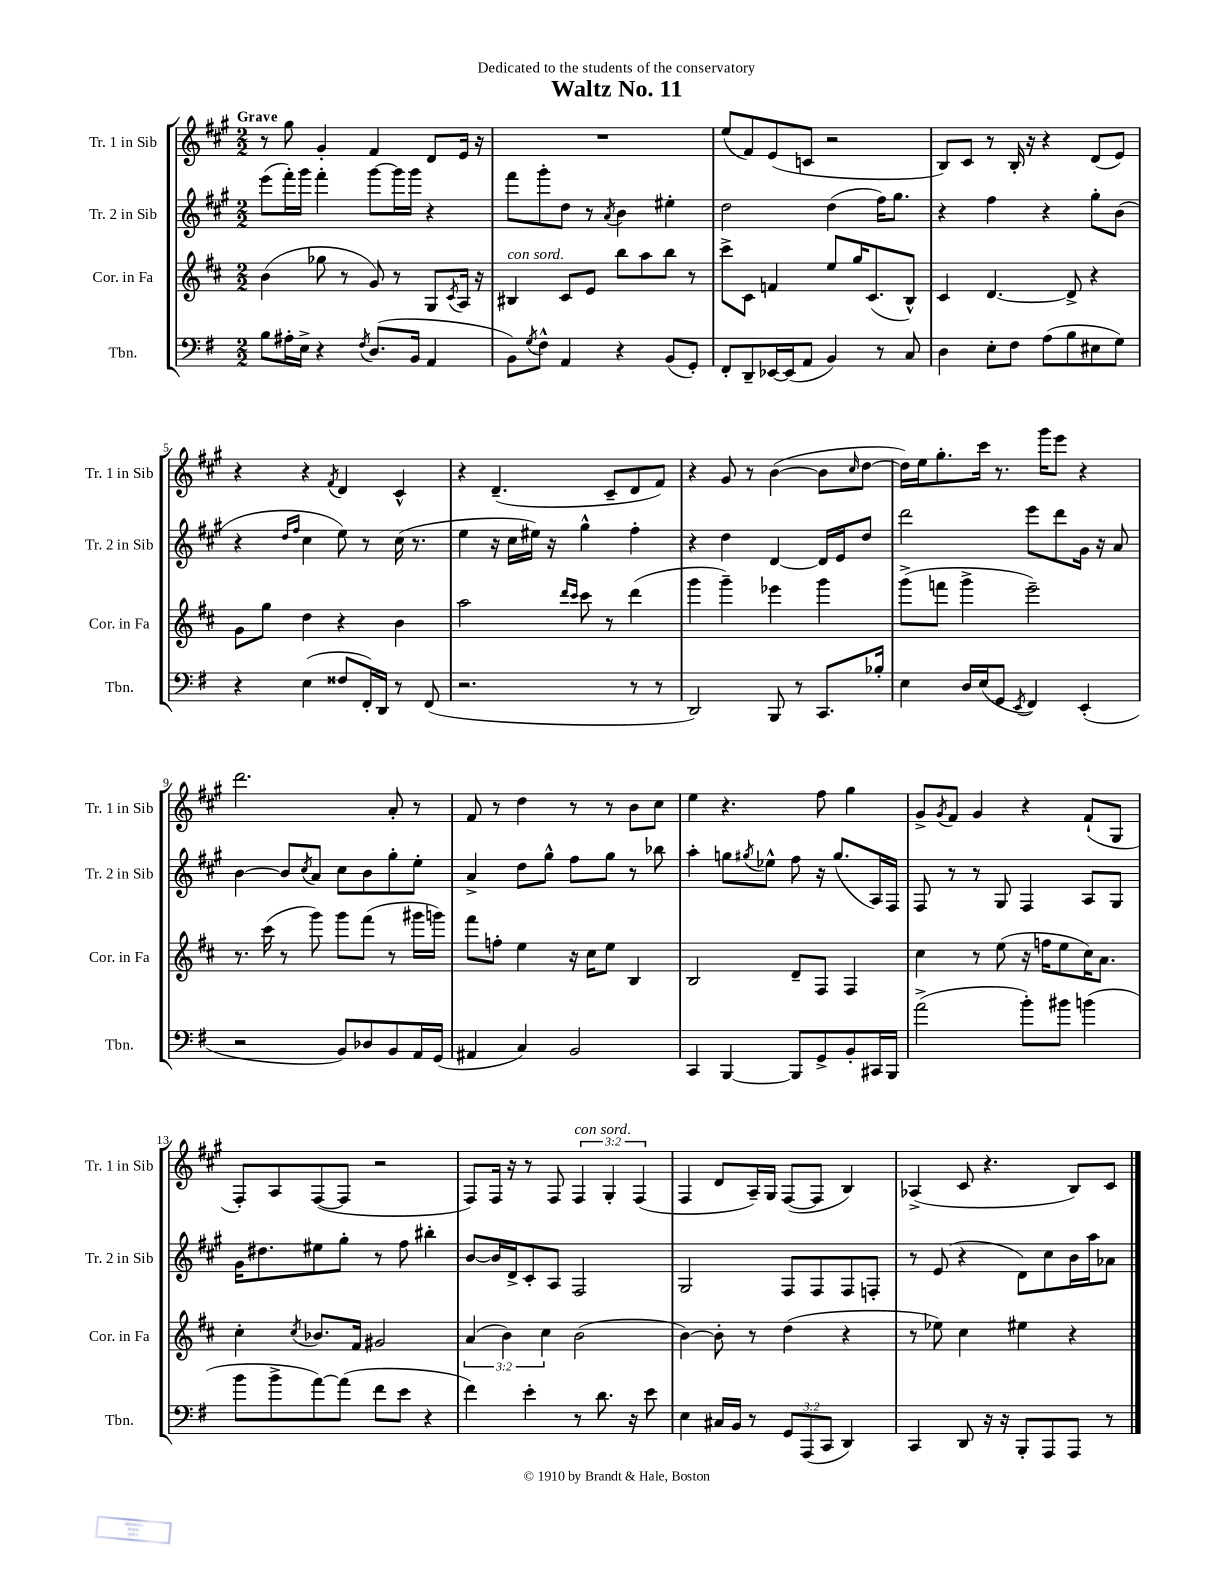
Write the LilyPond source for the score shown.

\header { title = "Waltz No. 11" dedication = "Dedicated to the students of the conservatory" }
<<
\new StaffGroup <<
\new Staff = "s0" \with { instrumentName = "Tr. 1 in Sib" shortInstrumentName = "Tr. 1 in Sib" } {
    \clef treble \key a \major \numericTimeSignature \time 2/2 \override Staff.TupletNumber.text = #tuplet-number::calc-fraction-text \tempo "Grave"
    r8 gis''8 gis'4-. fis'4 d'8 e'16 r16 |
    R1 |
    e''8( fis'8) e'8( c'8 r2 |
    b8) cis'8 r8 b16-. r16 r4 d'8( e'8) |
    r4 r4 \acciaccatura { fis'8 } d'4 cis'4-^ |
    r4 d'4.--( cis'8-- d'8 fis'8) |
    r4 gis'8 r8 b'4~( b'8 \grace { cis''16 } d''8~ |
    d''16) e''16 gis''8.-. cis'''16 r8. gis'''16 e'''8 r4 |
    d'''2. a'8-. r8 |
    fis'8 r8 d''4 r8 r8 b'8 cis''8 |
    e''4 r4. fis''8 gis''4 |
    gis'8-> \acciaccatura { gis'8 } fis'8 gis'4 r4 fis'8-!( gis8 |
    fis8-.) a8 fis8~( fis8 r2 |
    fis8) fis16 r16 r8 fis8 \tuplet 3/2 { fis4^\markup { \italic "con sord." } gis4-. fis4( } |
    fis4 d'8 a16--) gis16 fis8~( fis8 b4) |
    aes4->( cis'8 r4. b8) cis'8 \bar "|." |
}
\new Staff = "s1" \with { instrumentName = "Tr. 2 in Sib" shortInstrumentName = "Tr. 2 in Sib" } {
    \clef treble \key a \major \numericTimeSignature \time 2/2
    e'''8( fis'''16-.) gis'''16 fis'''4-. gis'''8~ gis'''16 gis'''16 r4 |
    fis'''8 gis'''8-. d''8 r8 \acciaccatura { a'8 } b'4 eis''4-. |
    d''2 d''4( fis''16) gis''8. |
    r4 fis''4 r4 gis''8-. b'8( |
    r4 \grace { d''16 fis''16 } cis''4 e''8) r8 cis''16( r8. |
    e''4 r16 cis''16 eis''16) r16 gis''4-^ fis''4-. |
    r4 d''4 d'4~ d'16 e'16 d''8 |
    d'''2 e'''8 d'''8 gis'16 r16 a'8 |
    b'4~ b'8 \acciaccatura { cis''8 } a'8 cis''8 b'8 gis''8-. e''8-. |
    a'4-> d''8 gis''8-^ fis''8 gis''8 r8 bes''8 |
    a''4-. g''8 \acciaccatura { gis''8 } ees''8-^ fis''8 r16 gis''8.( a16) fis16 |
    fis8 r8 r8 gis8 fis4 a8 gis8 |
    gis'16 dis''8. eis''8 gis''8-. r8 fis''8 bis''4-. |
    b'8~ b'16 d'16-> cis'8-. a8 fis2 |
    gis2 fis8 fis8 fis8 f8-. |
    r8 e'8( r4 d'8) cis''8 b'16 a''16 aes'8 \bar "|." |
}
\new Staff = "s2" \with { instrumentName = "Cor. in Fa" shortInstrumentName = "Cor. in Fa" } {
    \clef treble \key d \major \numericTimeSignature \time 2/2 \override Staff.TupletNumber.text = #tuplet-number::calc-fraction-text
    b'4( ges''8 r8 g'8) r8 g8 \acciaccatura { cis'8 } a16 r16 |
    bis4^\markup { \italic "con sord." } cis'8 e'8 b''8 a''8 b''8 r8 |
    cis'''8-> cis'8 f'4 e''8 g''16 cis'8.( b8-^) |
    cis'4 d'4.~ d'8-> r4 |
    g'8 g''8 d''4 r4 b'4 |
    a''2 \grace { d'''16 cis'''16 } cis'''8 r8 d'''4( |
    g'''4 g'''4--) ees'''4 g'''4 |
    g'''8->( f'''8 g'''4-> e'''2--) |
    r8. cis'''16( r8 g'''8) g'''8 fis'''8( r8 gis'''16 g'''16) |
    fis'''8 f''8-. e''4 r16 cis''16 e''8 b4 |
    b2 d'8-- fis8 fis4 |
    cis''4 r8 e''8( r16 f''16 e''8 cis''16) a'8. |
    cis''4-. \acciaccatura { cis''8 } bes'8. fis'16 gis'2 |
    \tuplet 3/2 { a'4( b'4) cis''4 } b'2( |
    b'4~) b'8-. r8 d''4( r4 |
    r8 ees''8) cis''4 eis''4 r4 \bar "|." |
}
\new Staff = "s3" \with { instrumentName = "Tbn." shortInstrumentName = "Tbn." } {
    \clef bass \key g \major \numericTimeSignature \time 2/2 \override Staff.TupletNumber.text = #tuplet-number::calc-fraction-text
    b8 ais16-. e16-> r4 \acciaccatura { fis8 } d8.( b,16 a,4 |
    b,8) \acciaccatura { g8 } fis8-^ a,4 r4 b,8( g,8-.) |
    fis,8-. d,8-- ees,16~ ees,16( a,8 b,4) r8 c8 |
    d4 e8-. fis8 a8( b8 eis8 g8) |
    r4 e4( fisis8 fis,16-.) d,16 r8 fis,8( |
    r2. r8 r8 |
    d,2) b,,8 r8 c,8. bes16-. |
    e4 d16 e16( g,8 \acciaccatura { e,8 } fis,4) e,4-.( |
    r2 b,8) des8 b,8 a,16 g,16( |
    ais,4 c4) b,2 |
    c,4 b,,4~ b,,8 g,8-> b,8-. cis,16 b,,16 |
    a'2->( b'8-.) bis'8 b'4( |
    b'8 b'8-> a'8~) a'8( fis'8 e'8 r4 |
    fis'4) e'4-. r8 d'8. r16 e'8 |
    e4 cis16 b,16 r8 \tuplet 3/2 { g,8 a,,8( c,8 } d,4) |
    c,4 d,8 r16 r16 b,,8-. a,,8 a,,8 r8 \bar "|." |
}
>>
>>
